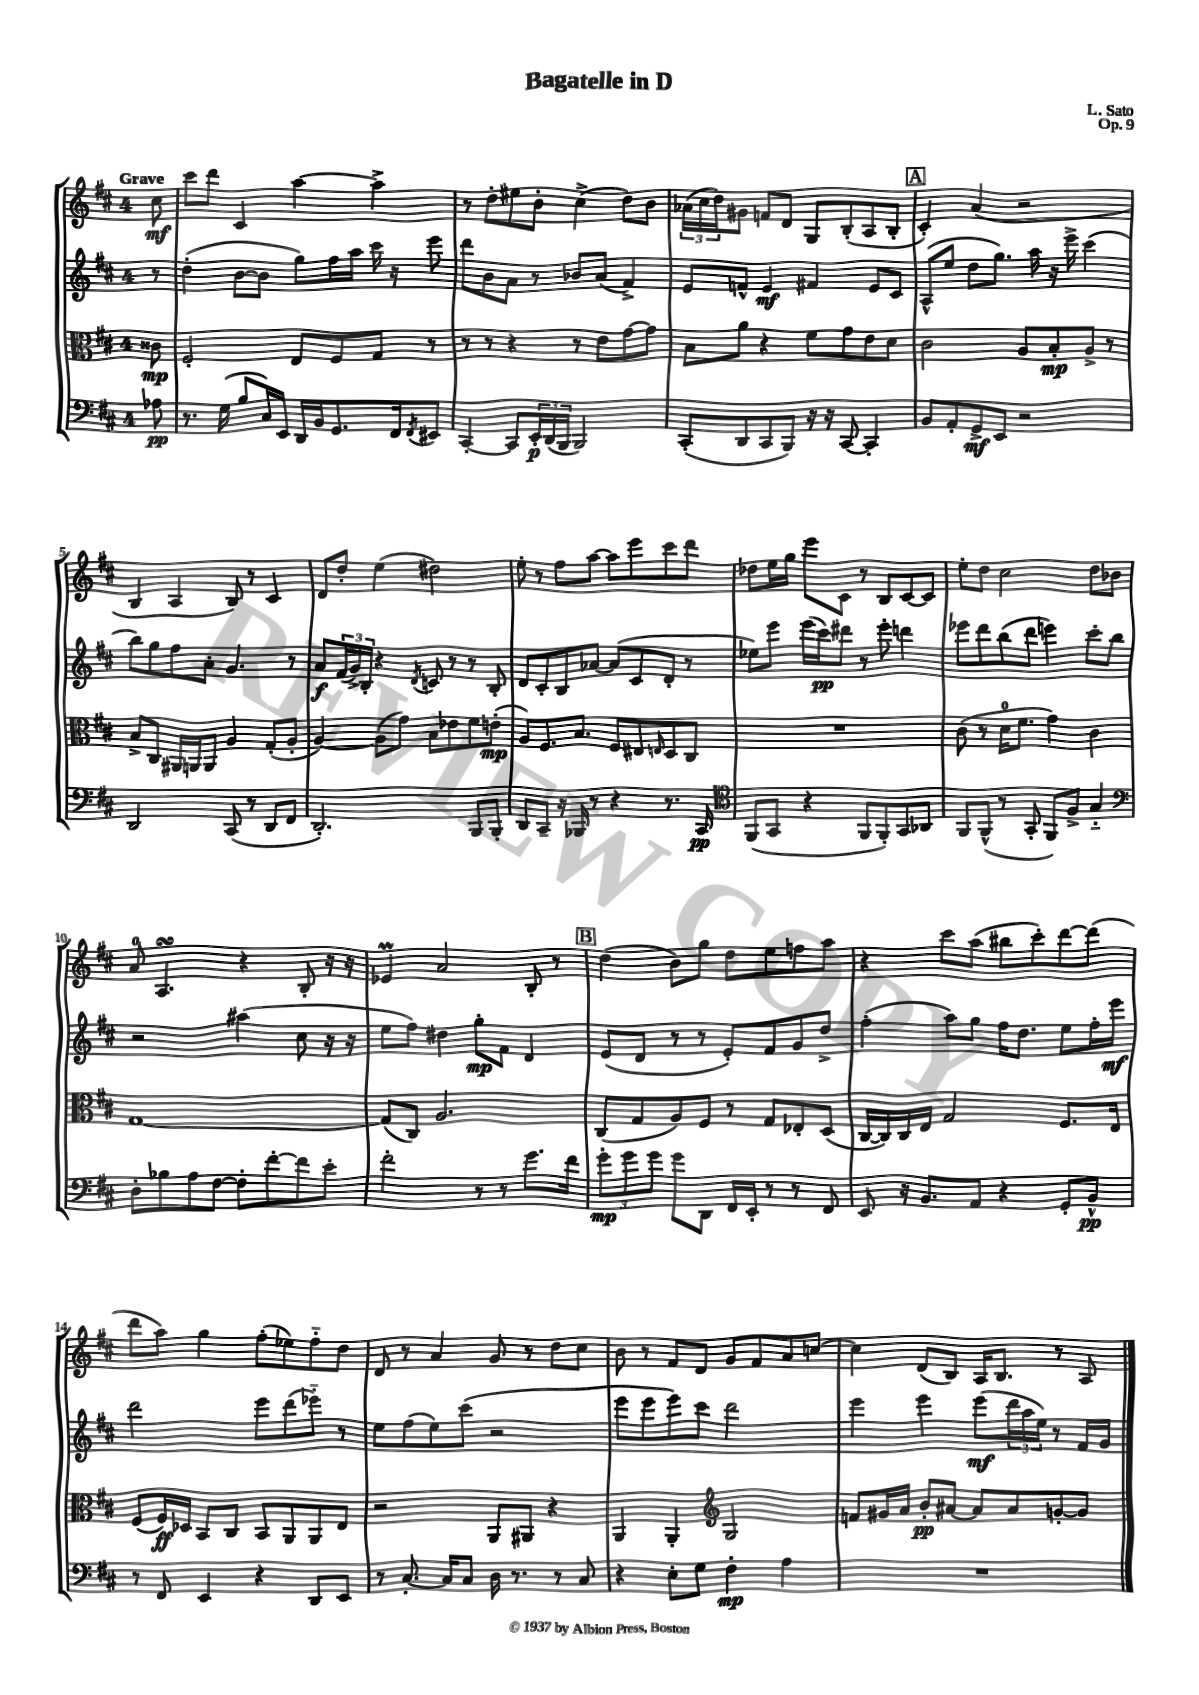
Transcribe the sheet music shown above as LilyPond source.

\header { title = "Bagatelle in D" composer = "L. Sato" opus = "Op. 9" }
<<
\new StaffGroup <<
\new Staff = "s0" {
    \clef treble \key d \major \once \override Staff.TimeSignature.style = #'single-digit \time 4/4 \partial 8 \tempo "Grave"
    cis''8\mf |
    cis'''8 d'''8 cis'4 a''4~ a''4-> |
    r8 d''8-. eis''8 b'8-. cis''4->( d''8) b'8 |
    \tuplet 3/2 { aes'16( cis''16 d''16) } gis'8 f'8 d'8 g8 b8-.( a8 b8-. |
    \mark \markup { \box "A" } cis'4-.) a'4( r2 |
    b4 a4 b8) r8 cis'4 |
    d'8 d''8-. e''4( dis''2) |
    e''8-. r8 fis''8 a''8~ a''8 e'''8 cis'''8 d'''8 |
    des''8 e''16 g''16 e'''8 cis'8 r8 b8 cis'8~ cis'8 |
    e''8-. d''8 cis''2 d''8 bes'8 |
    a'8-0 a4.\turn r4 b8-. r16 r16 |
    ees'4\prall a'2 b8-. r8 |
    \mark \markup { \box "B" } d''4( b'8) g''8 d''8 e''8 f''8 a''8 |
    r4 cis'''8 a''8( bis''8 cis'''8-.) d'''8~ d'''8( |
    d'''8 a''8) g''4 fis''8-.( ees''8) fis''8-_ d''8 |
    d'8 r8 a'4 g'8 r8 d''8 cis''8 |
    b'8 r8 fis'8 d'8 g'8 fis'8 a'8 c''8~ |
    c''4 d'8( b8) a16 b8. r8 a8 \bar "|." |
}
\new Staff = "s1" {
    \clef treble \key d \major \once \override Staff.TimeSignature.style = #'single-digit \time 4/4 \partial 8
    r8 |
    d''4-.( b'8~ b'8 g''8) fis''16 a''16 cis'''16 r16 e'''8 |
    d'''8 b'8 a'8 r8 bes'8 a'8( fis'4->) |
    e'8 f'8-^ e'4\mf fis'4 e'8 cis'8 |
    \mark \markup { \box "A" } a8-^( e''8 d''8 g''8.) a''16 r16 e'''16-> cis'''4( |
    b''8) g''8 fis''8 a'8-. g'4. r8 |
    a'8\f \tuplet 3/2 { fis'16( g'16->) b16-. } r4 \acciaccatura { d'8 } c'8 r8 r8 b8-. |
    d'8 cis'8-. b8 aes'8~ aes'8( cis'8 d'8-. r8 |
    ees''8) e'''8 e'''16( cis'''16\pp) dis'''8 r8 e'''8-. d'''4 |
    ees'''8 d'''8 b''8( d'''8 e'''4) cis'''8-. b''8 |
    r2 ais''4( cis''8 r16 r16 |
    e''8 fis''8) dis''4 g''8-.\mp fis'8 d'4 |
    \mark \markup { \box "B" } e'8( d'8 r8 r8 e'8-.) fis'8 g'8 d''8-> |
    fis''4-.( a''8) g''8 fis''16 d''8. e''8 fis''16-. e'''16\mf |
    d'''2 e'''8 d'''8( ees'''8-_) r8 |
    e''8 fis''8( e''8) cis'''8( r2 |
    e'''8 e'''8 e'''8) cis'''8 d'''2 |
    e'''4 e'''4 e'''8\mf( \tuplet 3/2 { d'''16 a''16 e''16) } r8 fis'16 g'16 \bar "|." |
}
\new Staff = "s2" {
    \clef alto \key d \major \once \override Staff.TimeSignature.style = #'single-digit \time 4/4 \partial 8
    cisis'8\mp |
    fis2-. e8 fis8 g8 r8 |
    r8 r8 r4 r8 e'8 g'8~ g'8 |
    b8 a'8 r4 fis'8 g'8 e'8 d'8 |
    \mark \markup { \box "A" } cis'2 a8 b8-.\mp a8-> r8 |
    b8-> cis8 ais,16 a,16 a,8 a4 g8-.( a8-. |
    a4~) a8( g'8) b8 ees'8 fis'8 e'8-.\mp( |
    a8) fis8. b8. fis8 eis8 \grace { e16 } d8 cis8 |
    R1 |
    cis'8( r8 d'16-0 fis'8. g'4) cis'4 |
    g1~ |
    g8( cis8) a2. |
    \mark \markup { \box "B" } cis8( g8 a8) fis8 r8 g8 ees8-. d8( |
    cis16~ cis16) cis16 e16 g2 fis8. e16 |
    fis8( fis16\ff) des16 b,8 cis8 b,8 a,8 a,8 e8 |
    r2 a,8 ais,8 r4 |
    a,4 a,4-. \clef treble g2 |
    f'8 gis'16 a'16 b'8-.\pp ais'8~ ais'8 ais'8 g'8~-. g'8 \bar "|." |
}
\new Staff = "s3" {
    \clef bass \key d \major \once \override Staff.TimeSignature.style = #'single-digit \time 4/4 \partial 8
    aes8\pp |
    r8. g16( b8 cis16) e,16 d,16 b,16 g,8. fis,16 \acciaccatura { fis,8 } eis,8 |
    cis,4~-. cis,8 \tuplet 3/2 { e,16-.\p d,16( b,,16 } b,,2) |
    cis,8-.( d,8 cis,8 b,,8) r16 r16 cis,8~ cis,4-. |
    \mark \markup { \box "A" } b,8 a,8-. g,8->\mf e,8 r2 |
    d,2 cis,8( r8 d,8 fis,8 |
    d,2.-.) b,,8 b,,8-. |
    d,8 cis,8-- r16 bes,,16 r8 r4 r8. cis,16\pp |
    \clef tenor fis,8( g,8 r4 fis,8 fis,8-.) g,8 aes,8 |
    fis,8 fis,8-^( r8 g,8-. fis,8) fis8-> g4-_ |
    \clef bass d8-. bes8 a8 fis8~ fis8-. fis'8~-. fis'8 e'8-. |
    fis'2-. r8 r8 g'8. fis'16 |
    \mark \markup { \box "B" } \tuplet 3/2 { g'8-.\mp g'8 g'8 } g'8 d,8 fis,16 e,16-. r8 r8 fis,8 |
    e,8 r16 b,8. a,8 r4 g,8-. b,8-^\pp |
    r8 fis,8 e,4 r4 d,8 e,8 |
    r8 cis8.~-. cis16 cis8 d16 r8. r8 cis8 |
    r4 e8-. g8 fis4-.\mp a4 |
    R1 \bar "|." |
}
>>
>>
